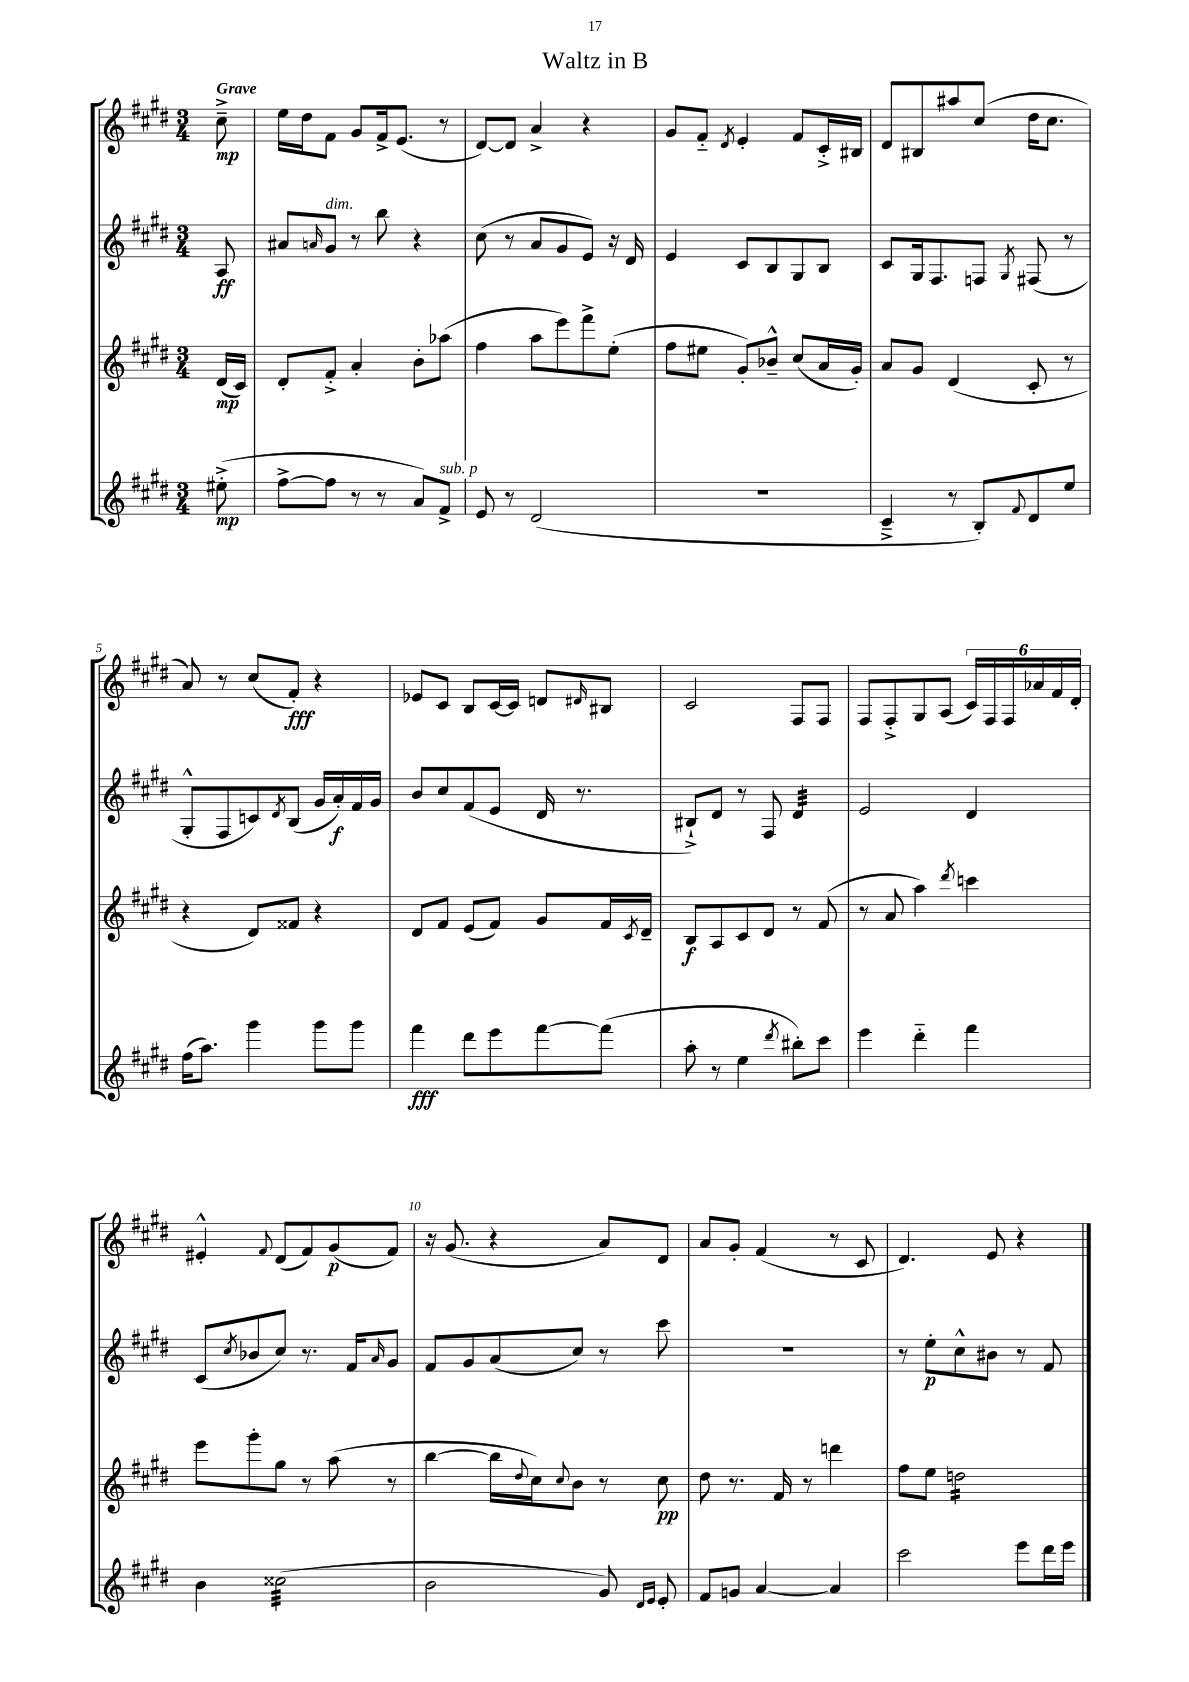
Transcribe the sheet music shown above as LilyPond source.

\header { title = "Waltz in B" }
<<
\new StaffGroup <<
\new Staff = "s0" {
    \clef treble \key e \major \numericTimeSignature \time 3/4 \partial 8 \tempo "Grave"
    cis''8--->\mp |
    e''16 dis''16 fis'8 gis'8 fis'16-> e'8.( r8 |
    dis'8~) dis'8 a'4-> r4 |
    gis'8 fis'8-_ \acciaccatura { dis'8 } e'4-. fis'8 cis'16-.-> bis16 |
    dis'8 bis8 ais''8 cis''8( dis''16 cis''8. |
    a'8) r8 cis''8( fis'8-.\fff) r4 |
    ees'8 cis'8 b8 cis'16~ cis'16 d'8 \grace { dis'16 } bis8 |
    cis'2 fis8 fis8 |
    fis8 fis8-.-> gis8 a8( \tuplet 6/4 { cis'16) fis16 fis16 aes'16 fis'16 dis'16-. } |
    eis'4-.-^ \appoggiatura { fis'8 } dis'8( fis'8) gis'8\p( fis'8) |
    r16 gis'8.( r4 a'8) dis'8 |
    a'8 gis'8-. fis'4( r8 cis'8 |
    dis'4.) e'8 r4 \bar "|." |
}
\new Staff = "s1" {
    \clef treble \key e \major \numericTimeSignature \time 3/4 \partial 8
    a8\ff |
    ais'8 \grace { a'16 } gis'8^\markup { \italic "dim." } r8 b''8 r4 |
    cis''8( r8 a'8 gis'8 e'8) r16 dis'16 |
    e'4 cis'8 b8 gis8 b8 |
    cis'8 gis16 fis8. f8 \acciaccatura { gis8 } fis8( r8 |
    gis8-.-^ fis8 c'8) \acciaccatura { dis'8 } b8( gis'16 a'16-.\f) fis'16 gis'16 |
    b'8 cis''8 fis'8( e'8 dis'16 r8. |
    bis8-!->) dis'8 r8 fis8 dis'4:32 |
    e'2 dis'4 |
    cis'8( \acciaccatura { cis''8 } bes'8 cis''8) r8. fis'16 \grace { a'16 } gis'8 |
    fis'8 gis'8 a'8( cis''8) r8 cis'''8 |
    R2. |
    r8 e''8-.\p cis''8-^ bis'8 r8 fis'8 \bar "|." |
}
\new Staff = "s2" {
    \clef treble \key e \major \numericTimeSignature \time 3/4 \partial 8
    dis'16\mp( cis'16) |
    dis'8-. fis'8-.-> a'4-. b'8-. aes''8( |
    fis''4 a''8 e'''8) fis'''8-> e''8-.( |
    fis''8 eis''8 gis'8-.) bes'8---^ cis''8( a'16 gis'16-.) |
    a'8 gis'8 dis'4( cis'8-. r8 |
    r4 dis'8) fisis'8 r4 |
    dis'8 fis'8 e'8( fis'8) gis'8 fis'16 \acciaccatura { cis'8 } dis'16-- |
    b8\f a8 cis'8 dis'8 r8 fis'8( |
    r8 a'8 a''4) \acciaccatura { dis'''8 } c'''4 |
    e'''8 gis'''8-. gis''8 r8 a''8( r8 |
    b''4~ b''16 \appoggiatura { dis''8 } cis''16) \appoggiatura { cis''8 } b'8 r8 cis''8\pp |
    dis''8 r8. fis'16 r8 d'''4 |
    fis''8 e''8 d''2:16 \bar "|." |
}
\new Staff = "s3" {
    \clef treble \key e \major \numericTimeSignature \time 3/4 \partial 8
    eis''8-.->\mp( |
    fis''8~-> fis''8 r8 r8 a'8) fis'8->^\markup { \italic "sub. p" } |
    e'8 r8 dis'2( |
    R2. |
    cis'4---> r8 b8-.) \appoggiatura { fis'8 } dis'8 e''8 |
    fis''16( a''8.) gis'''4 gis'''8 gis'''8 |
    fis'''4\fff dis'''8 e'''8 fis'''8~ fis'''8( |
    a''8-. r8 e''4 \acciaccatura { dis'''8 } bis''8-.) cis'''8 |
    e'''4 dis'''4-_ fis'''4 |
    b'4 cisis''2:32( |
    b'2 gis'8) \grace { dis'16 e'16 } e'8-. |
    fis'8 g'8 a'4~ a'4 |
    cis'''2 e'''8 dis'''16 e'''16 \bar "|." |
}
>>
>>
\layout { \context { \Score \override BarNumber.break-visibility = ##(#f #t #t) barNumberVisibility = #(every-nth-bar-number-visible 5) } }
